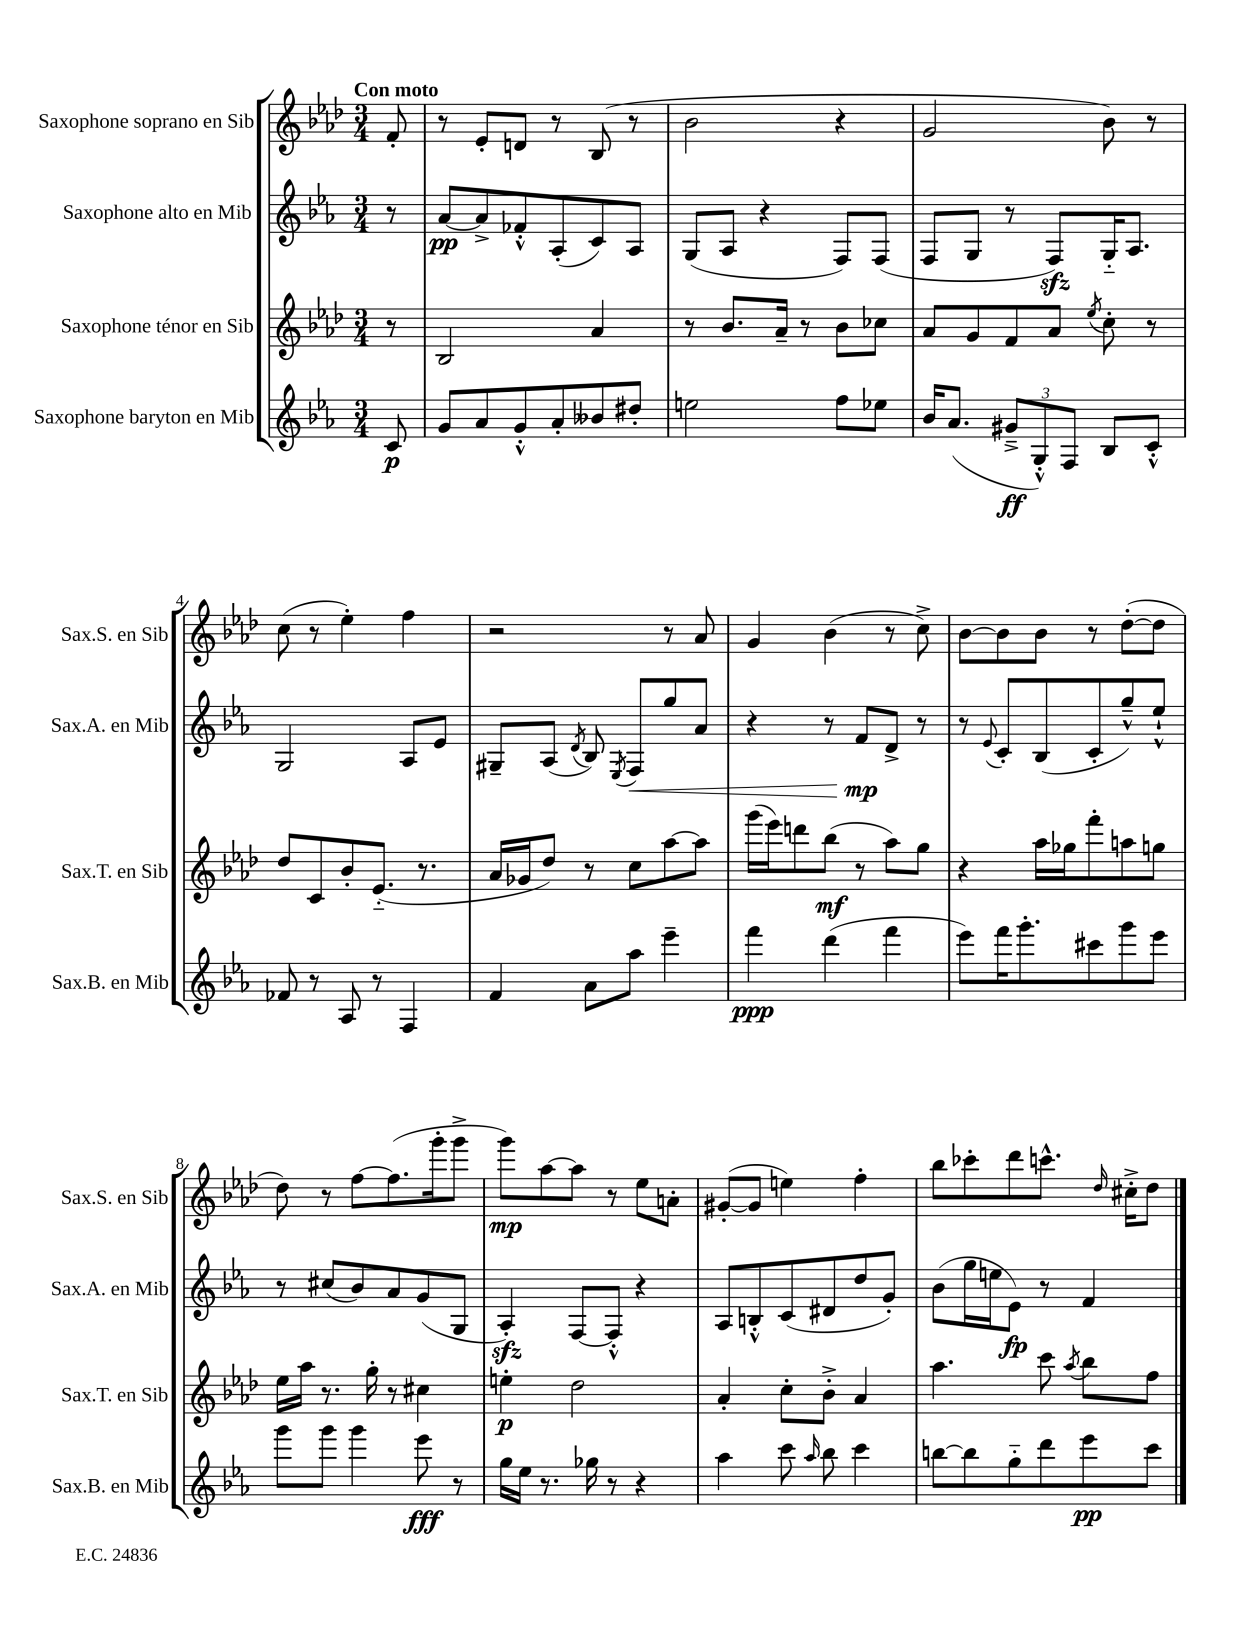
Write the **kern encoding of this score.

**kern	**dynam	**kern	**dynam	**kern	**dynam	**kern	**dynam
*part4	*part4	*part3	*part3	*part2	*part2	*part1	*part1
*staff4	*staff4	*staff3	*staff3	*staff2	*staff2	*staff1	*staff1
*I"Saxophone baryton en Mib	*	*I"Saxophone ténor en Sib	*	*I"Saxophone alto en Mib	*	*I"Saxophone soprano en Sib	*
*I'Sax.B. en Mib	*	*I'Sax.T. en Sib	*	*I'Sax.A. en Mib	*	*I'Sax.S. en Sib	*
*clefG2	*	*clefG2	*	*clefG2	*	*clefG2	*
*k[b-e-a-]	*	*k[b-e-a-d-]	*	*k[b-e-a-]	*	*k[b-e-a-d-]	*
*M3/4	*	*M3/4	*	*M3/4	*	*M3/4	*
=	=	=	=	=	=	=	=
!	!	!	!	!	!	!LO:TX:a:B:t=Con moto	!
8c/	p	8r	.	8r	.	8f'/	.
=1	=1	=1	=1	=1	=1	=1	=1
8g/L	.	2B-/	.	[8a-/L	pp	8r	.
8a-/	.	.	.	8a-^/]	.	8e-'/L	.
8g'^^/	.	.	.	8f-X'^^/	.	8dn/J	.
8a-'/	.	.	.	(8A-'/	.	8r	.
8b--X/	.	4a-/	.	8c/)	.	(8B-/	.
8dd#X'/J	.	.	.	8A-/J	.	8r	.
=2	=2	=2	=2	=2	=2	=2	=2
2een\	.	8r	.	(8G/L	.	2b-\	.
.	.	8.b-/L	.	8A-/J	.	.	.
.	.	.	.	4r	.	.	.
.	.	16a-~/Jk	.	.	.	.	.
.	.	8r	.	.	.	.	.
8ff\L	.	8b-\L	.	8F/L)	.	4r	.
8ee-X\J	.	8cc-X\J	.	(8F/J	.	.	.
=3	=3	=3	=3	=3	=3	=3	=3
16b-/KL	.	8a-/L	.	8F/L	.	2g/	.
(8.a-/J	.	.	.	.	.	.	.
.	.	8g/	.	8G/J	.	.	.
12g#X~^/L	ff	8f/	.	8r	.	.	.
12G'^^/)	.	.	.	.	.	.	.
.	.	8a-/J	.	8Fzz/L)	.	.	.
12F/J	.	.	.	.	.	.	.
.	.	8qee-/	.	.	.	.	.
8B-/L	.	8cc'\	.	16G/K	.	8b-\)	.
.	.	.	.	8.A-/J	.	.	.
8c'^^/J	.	8r	.	.	.	8r	.
!!LO:LB:g=z
=4	=4	=4	=4	=4	=4	=4	=4
8f-X/	.	8dd-/L	.	2G/	.	(8cc\	.
8r	.	8c/	.	.	.	8r	.
8A-/	.	8b-'/	.	.	.	4ee-'\)	.
8r	.	(8.e-/J	.	.	.	.	.
4F/	.	.	.	8A-/L	.	4ff\	.
.	.	8.r	.	.	.	.	.
.	.	.	.	8e-/J	.	.	.
=5	=5	=5	=5	=5	=5	=5	=5
4f/	.	16a-/LL	.	8G#X~/L	.	2r	.
.	.	16g-X/J	.	.	.	.	.
.	.	8dd-/J)	.	(8A-/J	.	.	.
.	.	.	.	8qd/	.	.	.
8a-\L	.	8r	.	8B-/)	.	.	.
.	.	.	.	8qE-/	.	.	.
!	!	!	!	!	!LO:HP:b	!	!
8aa-\J	.	8cc\L	.	8F/L	<	.	.
4eee-~\	.	[8aa-\	.	8gg/	.	8r	.
.	.	8aa-\J]	.	8a-/J	.	8a-/	.
=6	=6	=6	=6	=6	=6	=6	=6
4fff\	ppp	(16ggg\LL	.	4r	.	4g/	.
.	.	16eee-\J)	.	.	.	.	.
.	.	8dddn\	.	.	.	.	.
(4ddd\	.	(8bb-\J	mf	8r	.	(4b-\	.
.	.	8r	.	8f/L	mp	.	.
4fff\	.	8aa-\L)	.	8d^/J	[	8r	.
.	.	8gg\J	.	8r	.	8cc^\)	.
=7	=7	=7	=7	=7	=7	=7	=7
8eee-\L)	.	4r	.	8r	.	[8b-\L	.
.	.	.	.	8qqe-/	.	.	.
16fff\K	.	.	.	8c'/L	.	8b-\]	.
8.ggg'\	.	.	.	.	.	.	.
.	.	16aa-\LL	.	(8B-/	.	8b-\J	.
.	.	16gg-X\J	.	.	.	.	.
8ccc#X\	.	8fff'\	.	8c'/	.	8r	.
8ggg\	.	8aan\	.	8gg~^^/)	.	([8dd-'\L	.
8eee-\J	.	8ggn\J	.	8ee-`^^/J	.	8dd-\J]	.
!!LO:LB:g=z
=8	=8	=8	=8	=8	=8	=8	=8
8ggg\L	.	16ee-\LL	.	8r	.	8dd-\)	.
.	.	16aa-\JJ	.	.	.	.	.
8ggg\J	.	8.r	.	(8cc#X/L	.	8r	.
4ggg\	.	.	.	8b-/)	.	[8ff\L	.
.	.	16gg'\	.	.	.	.	.
.	.	8r	.	8a-/	.	(8.ff\]	.
8eee-\	fff	4cc#X\	.	(8g/	.	.	.
.	.	.	.	.	.	16ggg'\k	.
8r	.	.	.	8G/J	.	8ggg^\J	.
=9	=9	=9	=9	=9	=9	=9	=9
16gg\LL	.	4een'\	p	4A-zz'/)	.	8ggg\L)	mp
16ee-\JJ	.	.	.	.	.	.	.
8.r	.	.	.	.	.	[8aa-\	.
.	.	2dd-\	.	[8F/L	.	8aa-\J]	.
16gg-X\	.	.	.	.	.	.	.
8r	.	.	.	8F'^^/J]	.	8r	.
4r	.	.	.	4r	.	8ee-\L	.
.	.	.	.	.	.	8an'\J	.
=10	=10	=10	=10	=10	=10	=10	=10
4aa-\	.	4a-'/	.	8A-/L	.	([8g#X'/L	.
.	.	.	.	8Bn'^^/	.	8g#/J]	.
8ccc\	.	8cc'\L	.	(8c/	.	4een\)	.
16qqaa-/	.	.	.	.	.	.	.
8bb-\	.	8b-'^\J	.	8d#X/	.	.	.
4ccc\	.	4a-/	.	8dd/	.	4ff'\	.
.	.	.	.	8g'/J)	.	.	.
=11	=11	=11	=11	=11	=11	=11	=11
[8bbn\L	.	4.aa-\	.	(8b-\L	.	8bb-\L	.
8bb\]	.	.	.	16gg\L	.	8ccc-X'\	.
.	.	.	.	16een\J	.	.	.
8gg\	.	.	.	8e-\J)	fp	8ddd-\	.
8ddd\	.	8ccc\	.	8r	.	8.cccn^^\J	.
.	.	8qaa-/	.	.	.	.	.
8eee-\	pp	8bb-\L	.	4f/	.	.	.
.	.	.	.	.	.	16qqdd-/	.
.	.	.	.	.	.	16cc#X'^\KL	.
8ccc\J	.	8ff\J	.	.	.	8dd-\J	.
==	==	==	==	==	==	==	==
*-	*-	*-	*-	*-	*-	*-	*-
